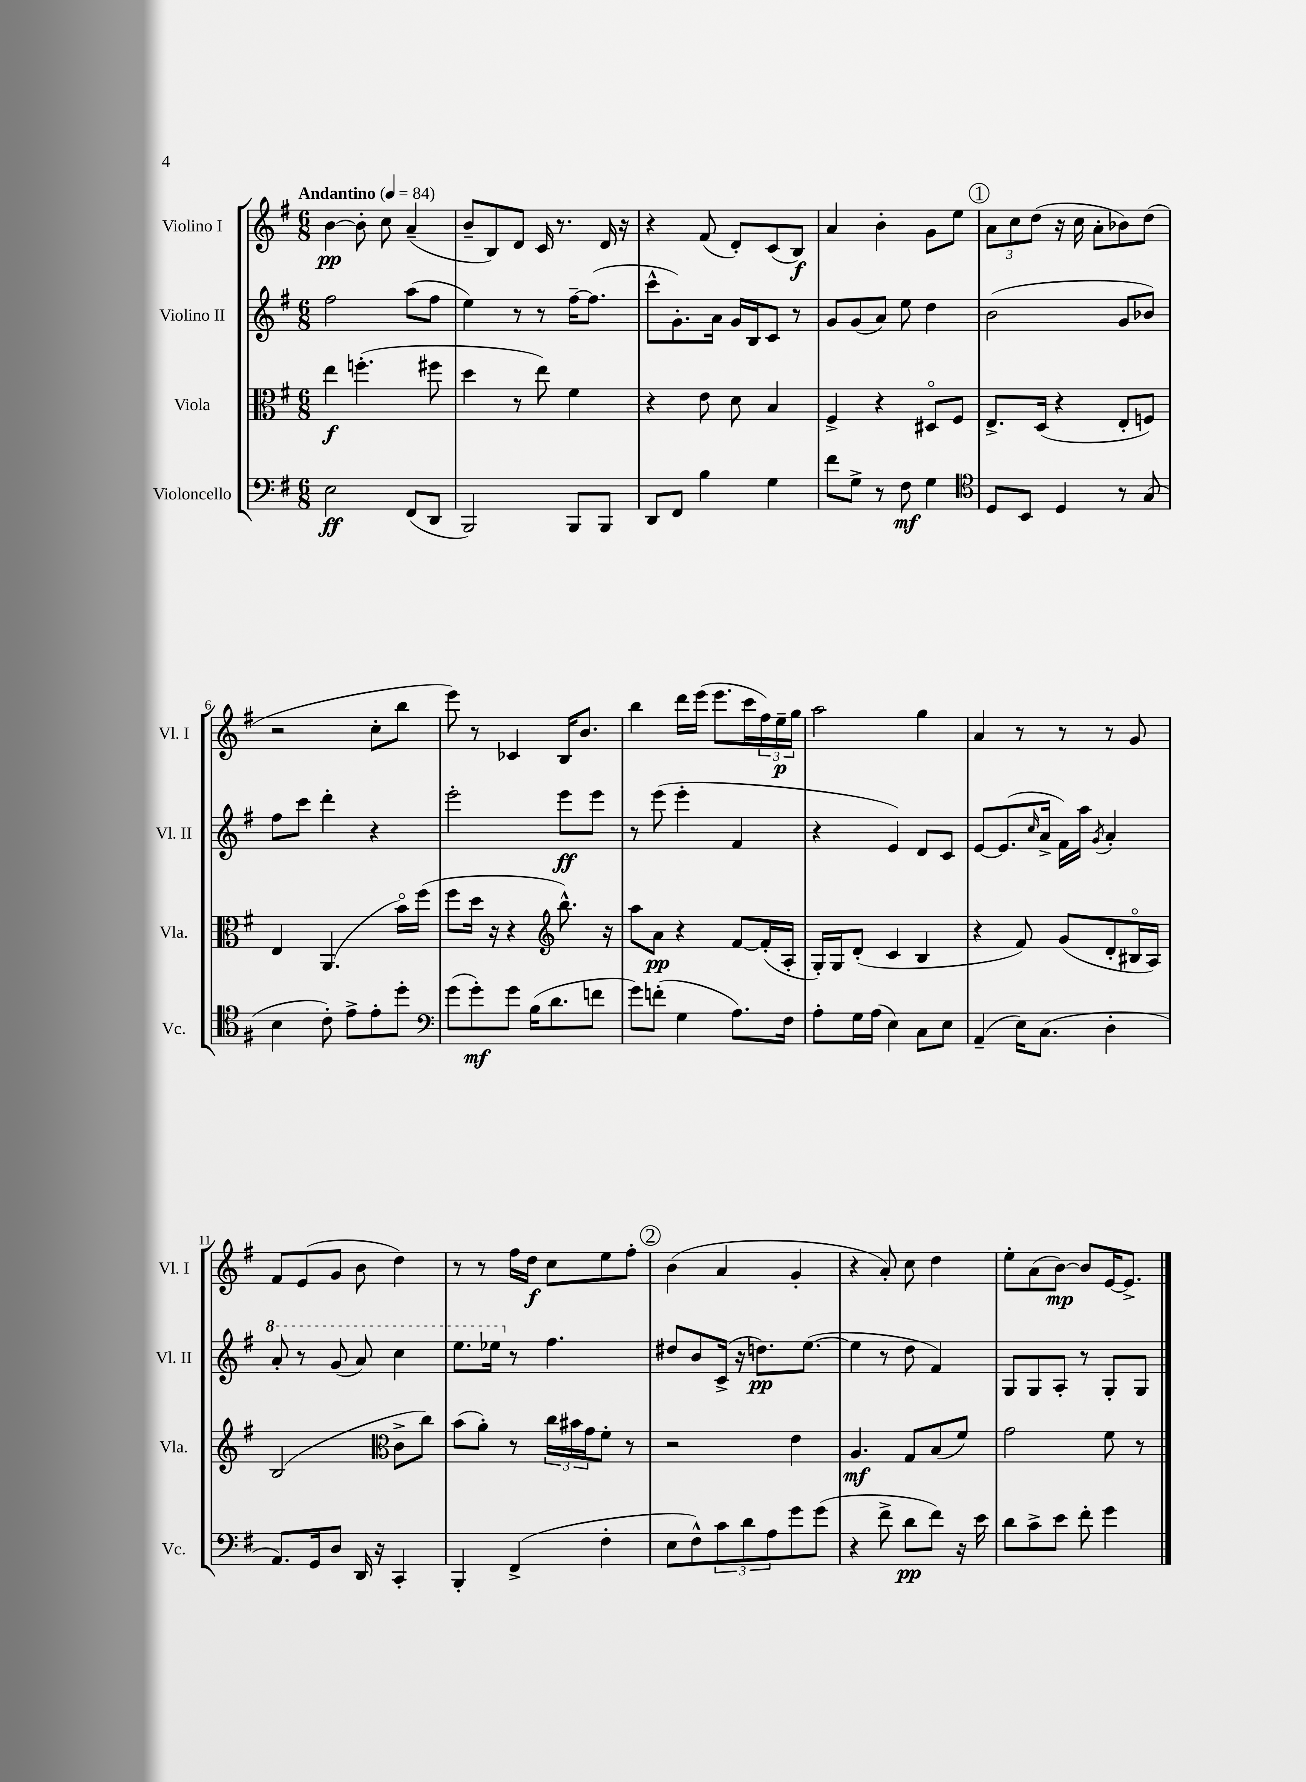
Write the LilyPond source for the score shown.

<<
\new StaffGroup <<
\new Staff = "s0" \with { instrumentName = "Violino I" shortInstrumentName = "Vl. I" } {
    \clef treble \key g \major \numericTimeSignature \time 6/8 \tempo "Andantino" 4 = 84
    b'4~\pp b'8-. c''8 a'4--( |
    b'8-- b8) d'8 c'16 r8. d'16 r16 |
    r4 fis'8( d'8-.) c'8( b8\f) |
    a'4 b'4-. g'8 e''8 |
    \mark \markup { \circle "1" } \tuplet 3/2 { a'8 c''8 d''8( } r16 c''16 a'8-. bes'8) d''8( |
    r2 c''8-. b''8 |
    e'''8) r8 ces'4 b16 b'8. |
    b''4 d'''16 e'''16( e'''8. c'''16 \tuplet 3/2 { fis''16) e''16--\p g''16 } |
    a''2 g''4 |
    a'4 r8 r8 r8 g'8 |
    fis'8 e'8( g'8 b'8 d''4) |
    r8 r8 fis''16 d''16\f c''8 e''8 fis''8-. |
    \mark \markup { \circle "2" } b'4( a'4 g'4-. |
    r4 a'8-.) c''8 d''4 |
    e''8-. a'8( b'8~\mp) b'8 e'16~ e'8.-> \bar "|." |
}
\new Staff = "s1" \with { instrumentName = "Violino II" shortInstrumentName = "Vl. II" } {
    \clef treble \key g \major \numericTimeSignature \time 6/8
    fis''2 a''8( fis''8 |
    e''4) r8 r8 fis''16~-- fis''8.( |
    c'''8-^ g'8.-.) a'16 g'16 b16 c'8 r8 |
    g'8 g'8( a'8) e''8 d''4 |
    \mark \markup { \circle "1" } b'2( g'8 bes'8) |
    fis''8 c'''8 d'''4-. r4 |
    e'''2-. e'''8\ff e'''8 |
    r8 e'''8( e'''4-. fis'4 |
    r4 e'4) d'8 c'8 |
    e'8~ e'8.( \grace { c''16 } a'16-> fis'16) a''16 \acciaccatura { g'8 } a'4-. |
    \ottava #1 a''8-. r8 g''8( a''8) c'''4 |
    e'''8. ees'''16 \ottava #0 r8 fis''4. |
    \mark \markup { \circle "2" } dis''8 b'8 c'16->( r16 d''8.\pp) e''8.~( |
    e''4 r8 d''8 fis'4) |
    g8 g8 a8-. r8 g8-. g8 \bar "|." |
}
\new Staff = "s2" \with { instrumentName = "Viola" shortInstrumentName = "Vla." } {
    \clef alto \key g \major \numericTimeSignature \time 6/8
    e''4\f f''4.-.( fis''8 |
    d''4 r8 e''8) fis'4 |
    r4 e'8 d'8 b4 |
    fis4-> r4 dis8\flageolet fis8 |
    \mark \markup { \circle "1" } e8.-> d16( r4 e8-. f8) |
    e4 a,4.( b'16\flageolet) fis''16( |
    fis''8 d''16 r16 r4 \clef treble b''8.-^) r16 |
    a''8 a'8\pp r4 fis'8~ fis'16-.( a16-. |
    g16-.) g16 d'8-.( c'4 b4 |
    r4 fis'8) g'8( d'8-. bis16\flageolet a16) |
    b2( \clef alto c'8-> c''8) |
    b'8( a'8-.) r8 \tuplet 3/2 { c''16 bis'16 g'16 } fis'8-. r8 |
    \mark \markup { \circle "2" } r2 e'4 |
    a4.\mf g8 b8( fis'8) |
    g'2 fis'8 r8 \bar "|." |
}
\new Staff = "s3" \with { instrumentName = "Violoncello" shortInstrumentName = "Vc." } {
    \clef bass \key g \major \numericTimeSignature \time 6/8
    e2\ff fis,8( d,8 |
    b,,2) b,,8 b,,8 |
    d,8 fis,8 b4 g4 |
    fis'8 g8-> r8 fis8\mf g4 |
    \mark \markup { \circle "1" } \clef tenor d8 b,8 d4 r8 g8( |
    b4 c'8-.) e'8-> e'8-. d''8-. |
    \clef bass g'8( g'8-.\mf) g'8 b16( d'8. f'8 |
    g'8) f'8-.( g4 a8.) fis16 |
    a8-. g16 a16( e4) c8 e8 |
    a,4--( e16) c8.( d4-. |
    a,8.) g,16 d8 d,16 r16 c,4-. |
    b,,4-. fis,4->( fis4-. |
    \mark \markup { \circle "2" } e8 fis8-^) \tuplet 3/2 { c'8 d'8 a8 } g'8 g'8( |
    r4 fis'8-> d'8\pp fis'8) r16 e'16 |
    d'8 c'8-> e'8 fis'8-. g'4 \bar "|." |
}
>>
>>
